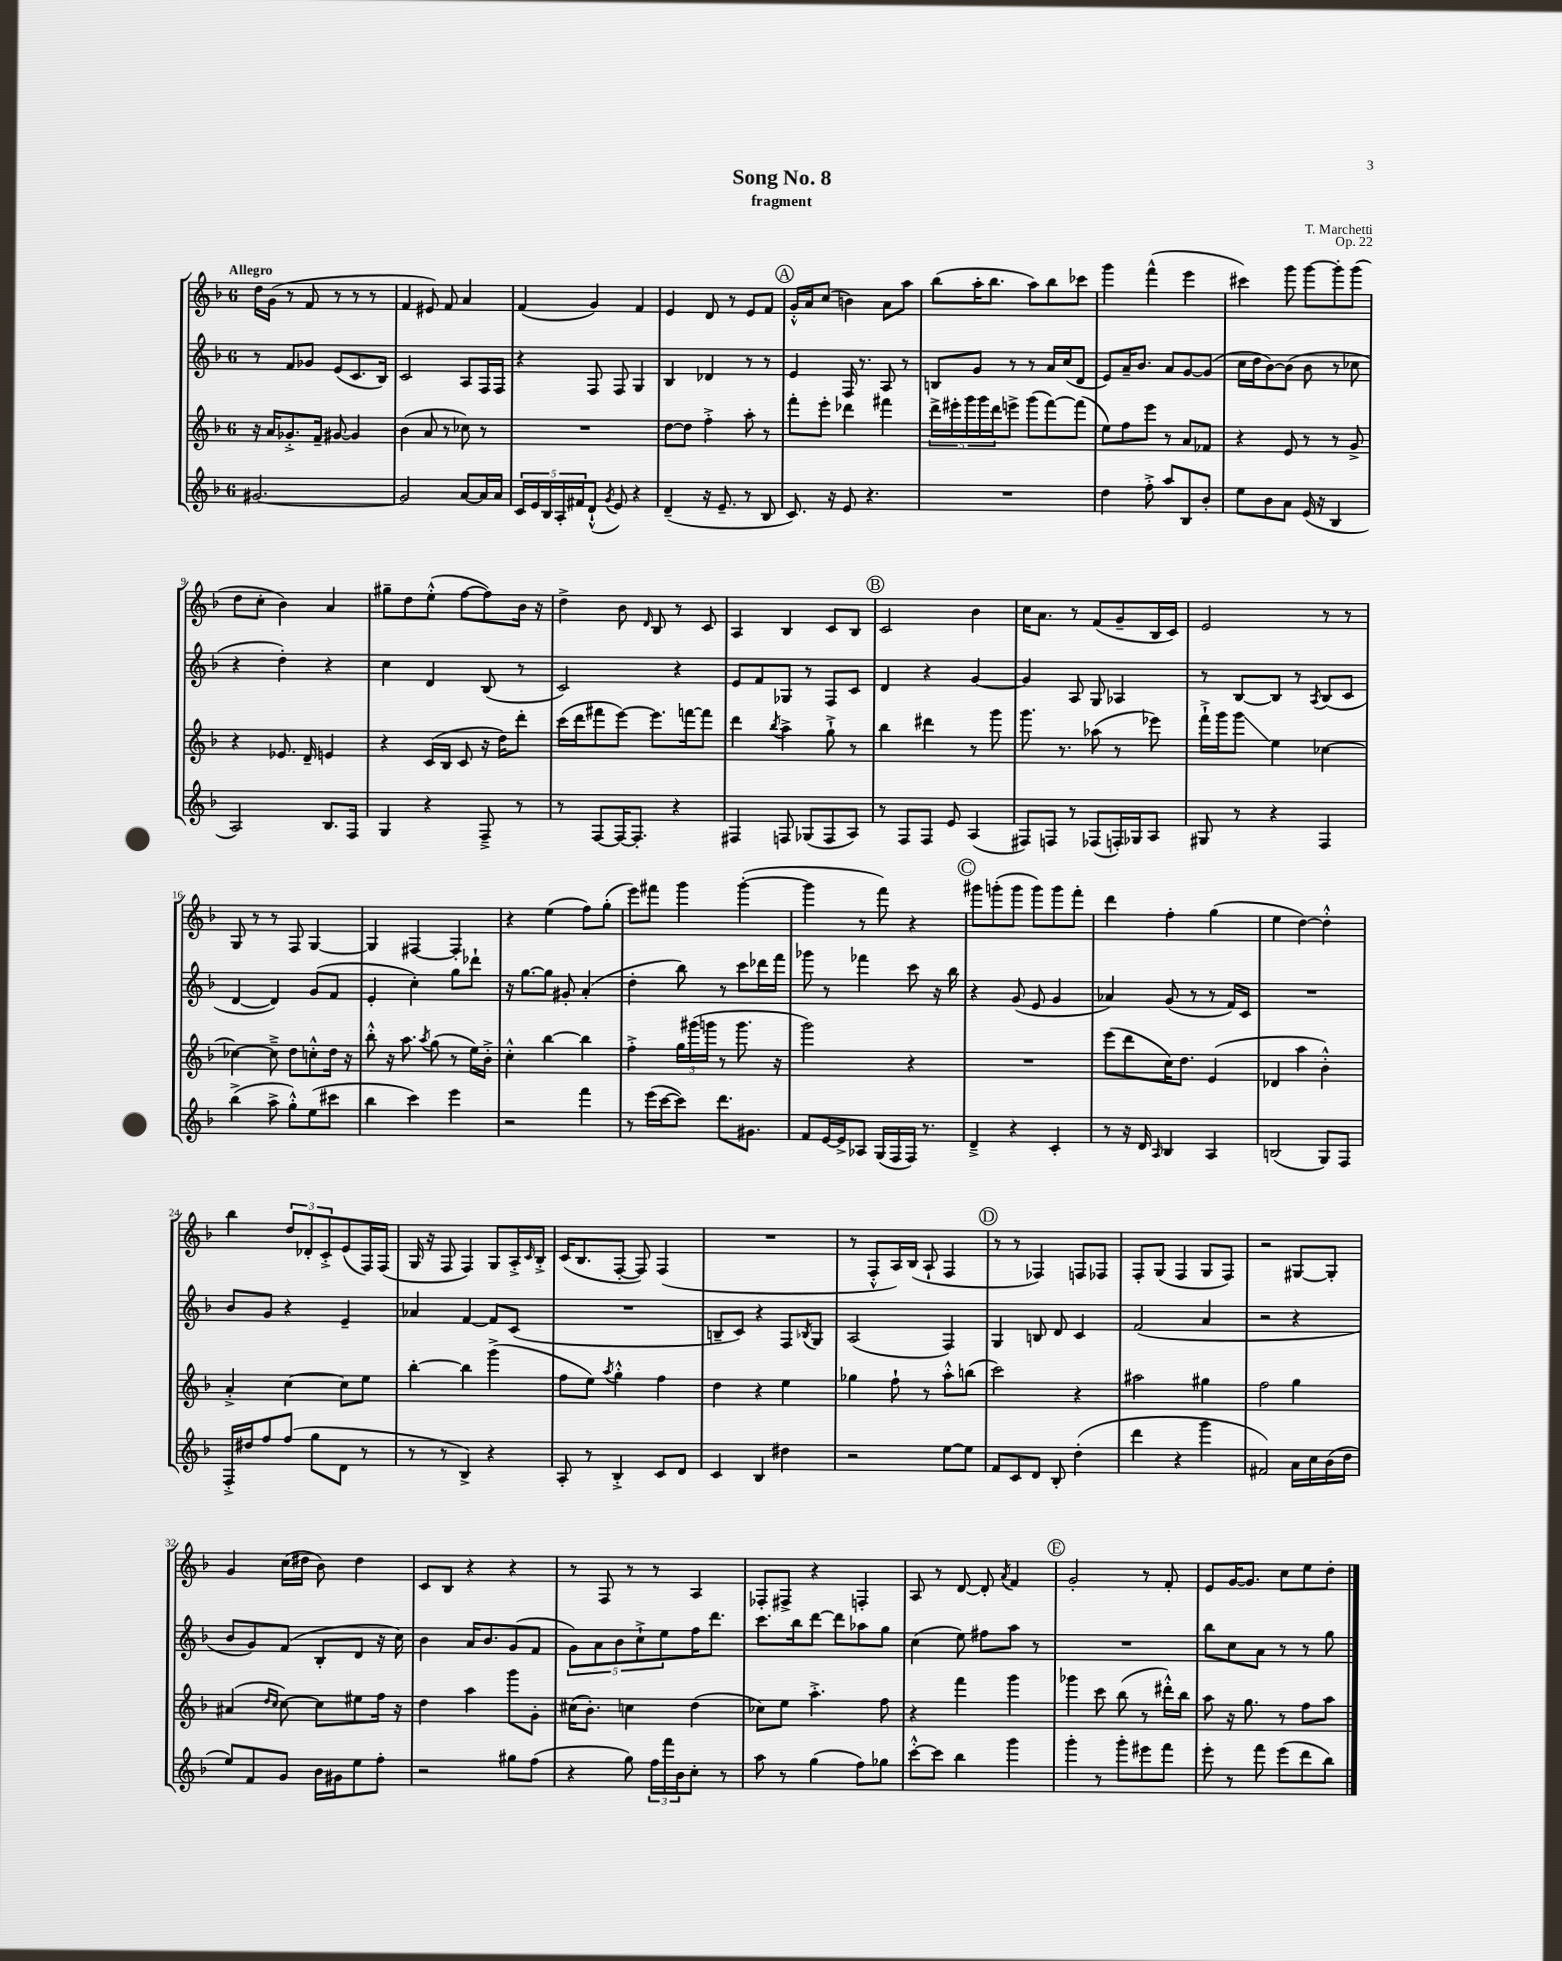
\header { title = "Song No. 8" composer = "T. Marchetti" subtitle = "fragment" opus = "Op. 22" }
<<
\new StaffGroup <<
\new Staff = "s0" {
    \clef treble \key f \major \once \override Staff.TimeSignature.style = #'single-digit \time 6/8 \tempo "Allegro"
    d''16 g'16( r8 f'8 r8 r8 r8 |
    f'4 eis'8) f'8 a'4 |
    f'4( g'4) f'4 |
    e'4 d'8 r8 e'8 f'8 |
    \mark \markup { \circle "A" } g'16-.-^ a'16 c''8( b'4) a'8 a''8 |
    bes''8( a''16-. bes''8. a''8) bes''8 ces'''8 |
    g'''4 f'''4-^( e'''4 |
    cis'''4) g'''8 g'''8~ g'''8-. g'''8( |
    d''8 c''8-. bes'4) a'4 |
    gis''8-- d''8 e''8-.-^( f''8~ f''8) bes'16 r16 |
    d''4-> bes'8 \grace { d'16 } bes8 r8 c'8 |
    a4 bes4 c'8 bes8 |
    \mark \markup { \circle "B" } c'2 bes'4 |
    c''16 a'8. r8 f'8( g'8-- bes16 c'16) |
    e'2 r8 r8 |
    g8 r8 r8 f8 g4~ |
    g4 fis4~ fis4-. |
    r4 e''4( f''8) g''8-.( |
    e'''8) fis'''8 g'''4 g'''4~-.( |
    g'''4 r8 f'''8) r4 |
    \mark \markup { \circle "C" } gis'''8 g'''8-.( g'''8 g'''8) g'''8 f'''8-. |
    d'''4 f''4-. g''4( |
    e''4 d''4~) d''4-.-^ |
    bes''4 \tuplet 3/2 { d''8 des'8-. c'8-.-> } e'8( f16) f16( |
    g16 r16 f8 f4) g8 a16-.-> \grace { c'16 } bes16-.-> |
    c'16( bes8. f8~-. f8) f4( |
    R2. |
    r8 f8-.-^ a16) bes16( a8-! f4 |
    \mark \markup { \circle "D" } r8 r8 fes4) f8 fes8 |
    f8-. g8( f4 g8 f8) |
    r2 gis8~ gis8-. |
    g'4 c''16( dis''16 bes'8) dis''4 |
    c'8 bes8 r4 r4 |
    r8 f8 r8 r8 a4 |
    fes8-. fis8-> r4 f4-. |
    a8 r8 d'8~ d'8-. \acciaccatura { a'8 } f'4 |
    \mark \markup { \circle "E" } g'2-. r8 f'8-. |
    e'8 g'16~ g'8. c''8 e''8 d''8-. \bar "|." |
}
\new Staff = "s1" {
    \clef treble \key f \major \once \override Staff.TimeSignature.style = #'single-digit \time 6/8
    r8 f'8 ges'8 e'8( c'8. bes16) |
    c'2 a8 f16 f16 |
    r4 f8 f8 g4 |
    bes4 des'4 r8 r8 |
    \mark \markup { \circle "A" } e'4 f16 r8. a8 r8 |
    b8 g'8 r8 r8 a'16 c''16( d'8 |
    e'8) a'16-- bes'8. a'8 g'8~ g'8( |
    c''16 d''16 bes'8~) bes'8( bes'8 r8 ces''8 |
    r4 d''4-.) r4 |
    c''4 d'4 bes8( r8 |
    c'2) r4 |
    e'8 f'8 ges8 r8 f8 c'8 |
    \mark \markup { \circle "B" } d'4 r4 g'4~ |
    g'4 a8 g8 aes4 |
    r8 bes8~ bes8 r8 \acciaccatura { a8 } bes8( c'8 |
    d'4~ d'4) g'8( f'8 |
    e'4-. c''4-.) g''8 des'''8-! |
    r16 g''8.~ g''8 gis'8-. a'4-.( |
    d''4-. bes''8) r8 c'''8 des'''16 f'''16 |
    ges'''8 r8 fes'''4 c'''8 r16 bes''16 |
    \mark \markup { \circle "C" } r4 g'8( e'8 g'4 |
    aes'4) g'8( r8 r8 f'16) c'16 |
    R2. |
    bes'8 g'8 r4 e'4-- |
    aes'4 f'4~ f'8 c'8( |
    R2. |
    b8-- c'8) r4 f8 \acciaccatura { bes8 } g8 |
    a2( f4) |
    \mark \markup { \circle "D" } g4 b8 d'8 c'4 |
    f'2( a'4 |
    r2 r4 |
    bes'8 g'8) f'8( bes8-. d'8 r16 c''16) |
    bes'4 a'16 bes'8. g'8( f'8 |
    \tuplet 5/4 { g'8) a'8 bes'8 c''8-!-> e''8 } f''16 d'''8. |
    c'''8. bes''16 d'''8~ d'''8 aes''8 g''8 |
    c''4( e''8) fis''8 a''8 r8 |
    \mark \markup { \circle "E" } R2. |
    bes''8 c''8 a'8 r8 r8 g''8 \bar "|." |
}
\new Staff = "s2" {
    \clef treble \key f \major \once \override Staff.TimeSignature.style = #'single-digit \time 6/8
    r16 a'16 ges'8.-.-> f'16-- gis'8~ gis'4 |
    bes'4( a'8 r8 ces''8) r8 |
    R2. |
    d''8~ d''8 f''4-.-> a''8-. r8 |
    \mark \markup { \circle "A" } f'''8-. e'''8-. des'''4 fis'''4 |
    \tuplet 5/4 { d'''16-> eis'''16-. g'''16 g'''16 d'''16 } e'''8-> g'''8( f'''8~) f'''8( |
    e''8) f''8 e'''8 r8 a'8 fes'8 |
    r4 e'8 r8 r8 g'8-> |
    r4 ees'8. d'16-- e'4 |
    r4 c'16( bes16 c'8 r16 d''16) d'''8-. |
    c'''16( d'''16 fis'''8 e'''8~) e'''8. f'''16~ f'''8 |
    d'''4 \acciaccatura { bes''8 } a''4-> g''8-!-> r8 |
    \mark \markup { \circle "B" } bes''4 dis'''4 r8 g'''8 |
    g'''8. r8. aes''8( r8 ees'''8) |
    f'''16-!-> g'''16 g'''8\glissando e''4 ces''4~ |
    ces''4~ ces''8---> d''8 c''8-.-^ d''16 r16 |
    bes''8-.-^ r16 a''8. \acciaccatura { a''8 } g''8( r8 e''16) bes'16-.-> |
    c''4-.-^ bes''4~ bes''4 |
    f''4-.-> \tuplet 3/2 { g''16 gis'''16( g'''16 } r8 g'''8. r16 |
    g'''2) r4 |
    \mark \markup { \circle "C" } R2. |
    e'''8( d'''8 c''16) d''8. e'4( |
    des'4 a''4 bes'4-.-^) |
    a'4-.-> c''4~ c''8 e''8 |
    bes''4~-. bes''4 g'''4->( |
    f''8 e''8) \acciaccatura { a''8 } g''4-.-^ f''4 |
    d''4 r4 e''4 |
    ges''4 f''8-! r8 a''8-.-^ b''8( |
    \mark \markup { \circle "D" } c'''2) r4 |
    ais''2 gis''4 |
    f''2 g''4 |
    ais'4( \grace { d''16 c''16 } c''8~) c''8 eis''8 f''16 r16 |
    d''4 a''4 g'''8 g'8-. |
    cis''16( bes'8.-.) c''4 d''4( |
    ces''8) e''8 a''4.-.-> f''8 |
    r4 f'''4 g'''4 |
    \mark \markup { \circle "E" } ges'''4 c'''8 bes''8( r8 dis'''16-.-^) bes''16 |
    a''8 r16 g''8. r8 f''8 a''8 \bar "|." |
}
\new Staff = "s3" {
    \clef treble \key f \major \once \override Staff.TimeSignature.style = #'single-digit \time 6/8
    gis'2.~ |
    gis'2 a'8~ a'16 a'16 |
    \tuplet 5/4 { c'16 e'16 bes16 a16-. fis'16 } d'8-!-^( \acciaccatura { g'8 } e'8) r4 |
    d'4--( r16 e'8.-- r8 bes8 |
    \mark \markup { \circle "A" } c'8.) r16 e'8 r4. |
    R2. |
    d''4 f''8-.-> a''8 bes8 bes'8-. |
    e''8 bes'8 a'8 e'16( r16 bes4 |
    a2) bes8. f16 |
    g4 r4 f8---> r8 |
    r8 f8~ f16~ f8.-. r4 |
    fis4 f8 ges8( f8 a8) |
    \mark \markup { \circle "B" } r8 f8 f8 e'8 a4( |
    fis8) f8 r8 fes8( f16-.) ges16 a8 |
    gis8 r8 r4 f4 |
    bes''4->( a''8-> g''8-.-^) e''8( cis'''8 |
    bes''4 c'''4) e'''4 |
    r2 f'''4 |
    r8 e'''16( c'''16~ c'''8) d'''8. gis'8. |
    f'8 e'16~ e'16-> aes8 g16( f16 f16) r8. |
    \mark \markup { \circle "C" } d'4---> r4 c'4-. |
    r8 r16 d'16 \grace { a16 } bes4 a4 |
    b2( g8) f8 |
    f16-.-> dis''16 f''8 f''8( g''8 d'8 r8 |
    r8 r8 bes4->) r4 |
    a8-. r8 bes4-.-> c'8 d'8 |
    c'4 bes4 dis''4 |
    r2 e''8~ e''8 |
    \mark \markup { \circle "D" } f'8 c'8 d'8 bes8-. d''4-.( |
    d'''4 r4 g'''4 |
    fis'2) a'16 c''16 bes'16( d''16 |
    e''8) f'8 g'8 bes'16 gis'16 e''8 f''8-. |
    r2 gis''8 f''8( |
    r4 g''8) \tuplet 3/2 { f''16 f'''16 bes'16 } c''8-. r8 |
    a''8 r8 g''4( f''8) ges''8 |
    c'''8~-.-^ c'''8 bes''4 g'''4 |
    \mark \markup { \circle "E" } g'''4-. r8 g'''8-. eis'''8 f'''8 |
    e'''8-. r8 f'''8 e'''8( d'''8 bes''8) \bar "|." |
}
>>
>>
